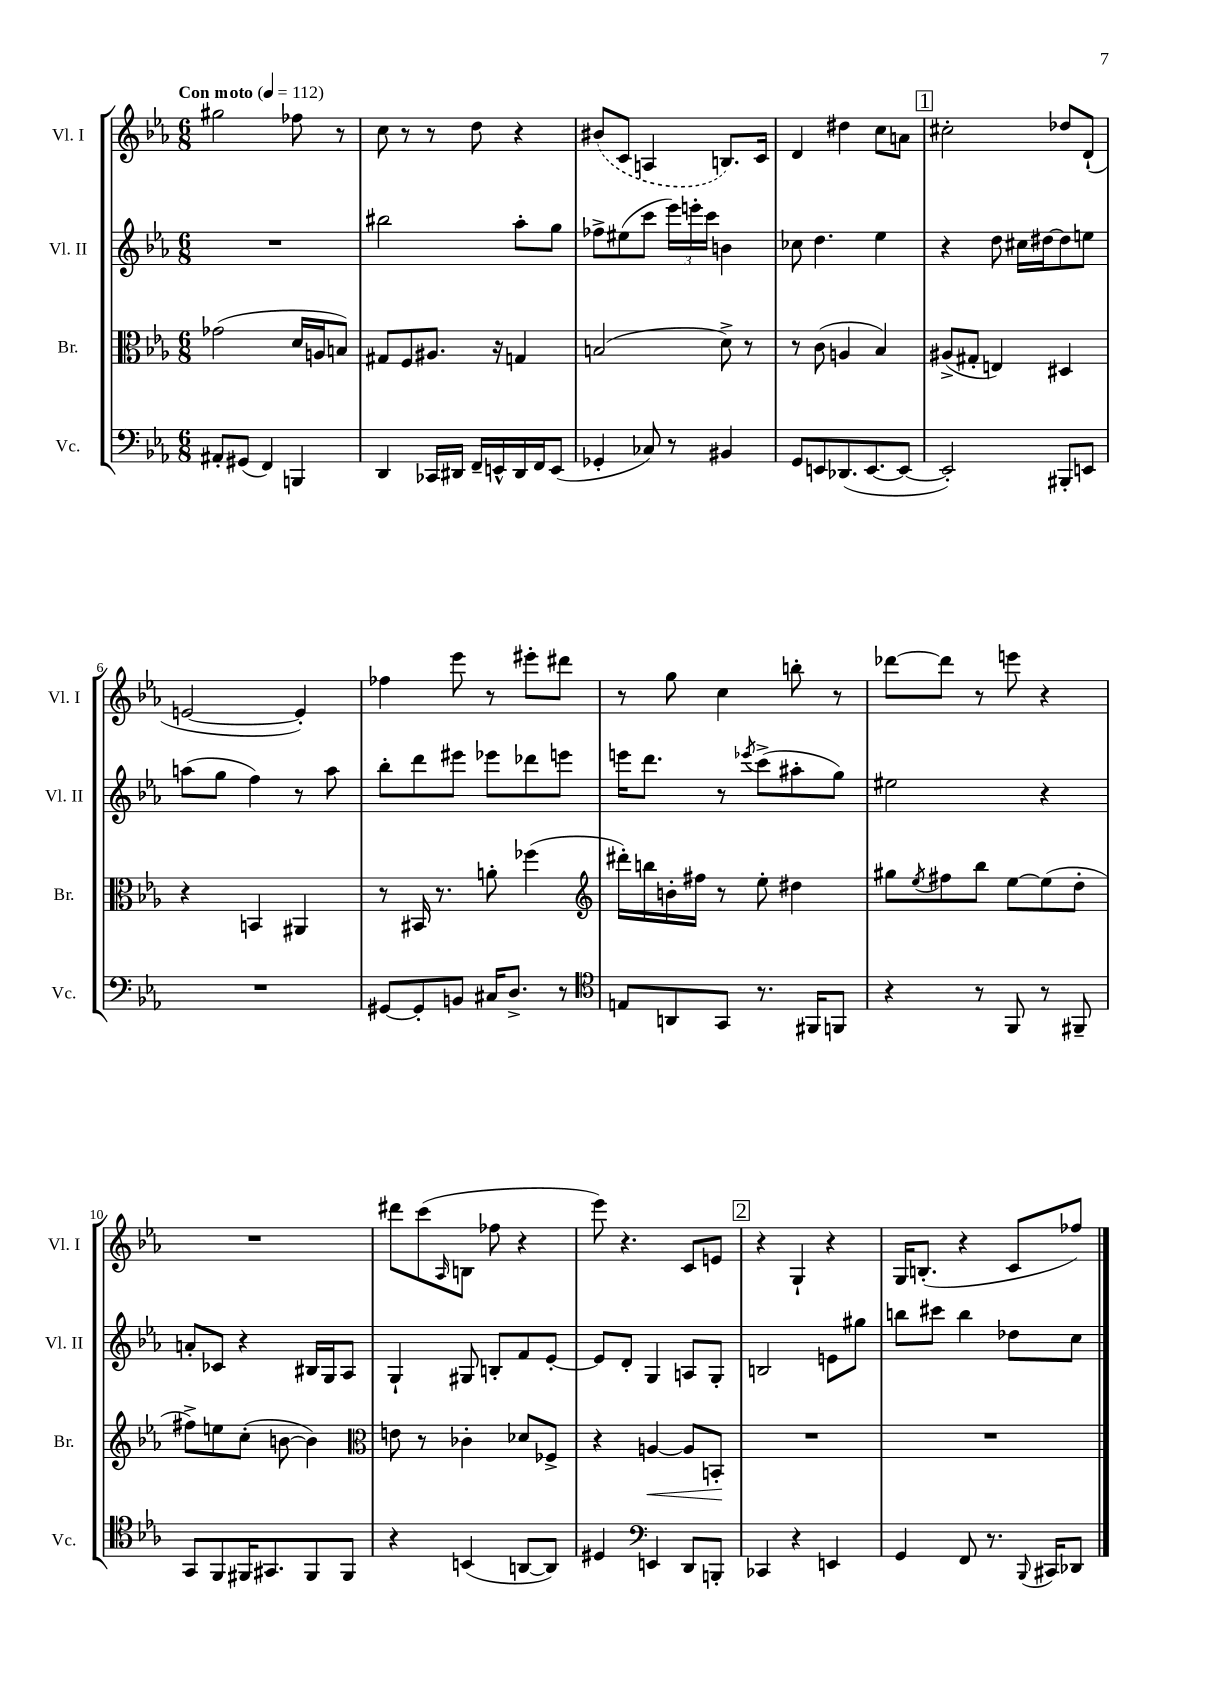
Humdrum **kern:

**kern	**kern	**kern	**kern
*staff4	*staff3	*staff2	*staff1
*clefF4	*clefC3	*clefG2	*clefG2
*k[b-e-a-]	*k[b-e-a-]	*k[b-e-a-]	*k[b-e-a-]
*M6/8	*M6/8	*M6/8	*M6/8
*MM112	*MM112	*MM112	*MM112
8AA#'	(2g-	2.r	2gg#
(8GG#	.	.	.
4FF)	.	.	.
4BBB	16d	.	8ff-
.	16A	.	.
.	8B)	.	8r
=	=	=	=
4DD	8G#	2bb#	8cc
.	8F	.	8r
16CC-	8.A#	.	8r
16DD#	.	.	.
16FF~	.	.	8dd
16EE^^	16r	.	.
16DD#	4G	8aa-'	4r
16FF	.	.	.
(8EE	.	8gg	.
=	=	=	=
4GG-'	(2B	8ff-^	(8b#
.	.	(8ee#	8c
8C-)	.	8ccc	4A
8r	.	24eee-)	.
.	.	24eee'	.
.	.	24ccc	.
4BB#	8d^)	4b	8.B)
.	8r	.	.
.	.	.	16c
=	=	=	=
8GG	8r	8cc-	4d
8EE	(8c	4.dd	.
(8.DD-	4A	.	4dd#
[8.EE	.	.	.
.	4B-)	4ee-	8cc
8EE_	.	.	8a
=	=	=	=
2EE'])	(8A#^	4r	2cc#'
.	8G#'	.	.
.	4E)	8dd	.
.	.	16cc#	.
.	.	[16dd#	.
8BBB#'	4D#	8dd#]	8dd-
8EE	.	8ee	(8d`
=	=	=	=
2.r	4r	(8aa	[2e
.	.	8gg	.
.	4BB	4ff)	.
.	4AA#	8r	4e'])
.	.	8aa	.
=	=	=	=
[8GG#	8r	8bb-'	4ff-
8GG#']	16BB#	8ddd	.
.	8.r	.	.
8BB	.	8eee#	8eee-
16C#	8a'	8eee-	8r
8.D^	.	.	.
.	(4ff-	8ddd-	8eee#'
8r	.	8eee	8ddd#
=	=	=	=
*clefC4	*clefG2	*	*
8E	16ddd#')	16eee	8r
.	16bb	8.ddd	.
8AA	16b'	.	8gg
.	16ff#	.	.
8GG	8r	8r	4cc
.	.	8qeee-	.
8.r	8ee-'	(8ccc^	.
.	4dd#	8aa#'	8bb'
16FF#	.	.	.
8FF	.	8gg)	8r
=	=	=	=
4r	8gg#	2ee#	[8ddd-
.	8qee-	.	.
.	8ff#	.	8ddd-]
8r	8bb-	.	8r
8FF	[8ee-	.	8eee
8r	(8ee-]	4r	4r
8FF#~	8dd'	.	.
=	=	=	=
8GG	8ff#^)	8a'	2.r
8FF	8ee	8c-	.
16FF#	(8cc'	4r	.
8.GG#	.	.	.
.	[8b	.	.
8FF#	4b])	16B#	.
.	.	16G	.
8FF#	.	8A-	.
=	=	=	=
*	*clefC3	*	*
4r	8e	4G`	8ddd#
.	8r	.	(8ccc
.	.	.	16qqA-
(4BB	4c-'	8G#	8B
.	.	8B'	8ff-
[8AA	8d-	8f	4r
8AA])	8F-^	[8e-'	.
=	=	=	=
4D#	4r	8e-]	8eee-)
.	.	8d'	4.r
*clefF4	*	*	*
4EE	[4A	4G	.
8DD	8A]	8A	8c
8BBB'	8BB'	8G'	8e
=	=	=	=
4CC-	2.r	2B	4r
4r	.	.	4G`
4EE	.	8e	4r
.	.	8gg#	.
=	=	=	=
4GG	2.r	8bb	16G
.	.	.	(8.B'
.	.	8ccc#	.
8FF	.	4bb	4r
8.r	.	.	.
.	.	8dd-	8c
8qqBBB-	.	.	.
16CC#	.	.	.
8DD-	.	8cc	8ff-)
==	==	==	==
*-	*-	*-	*-
